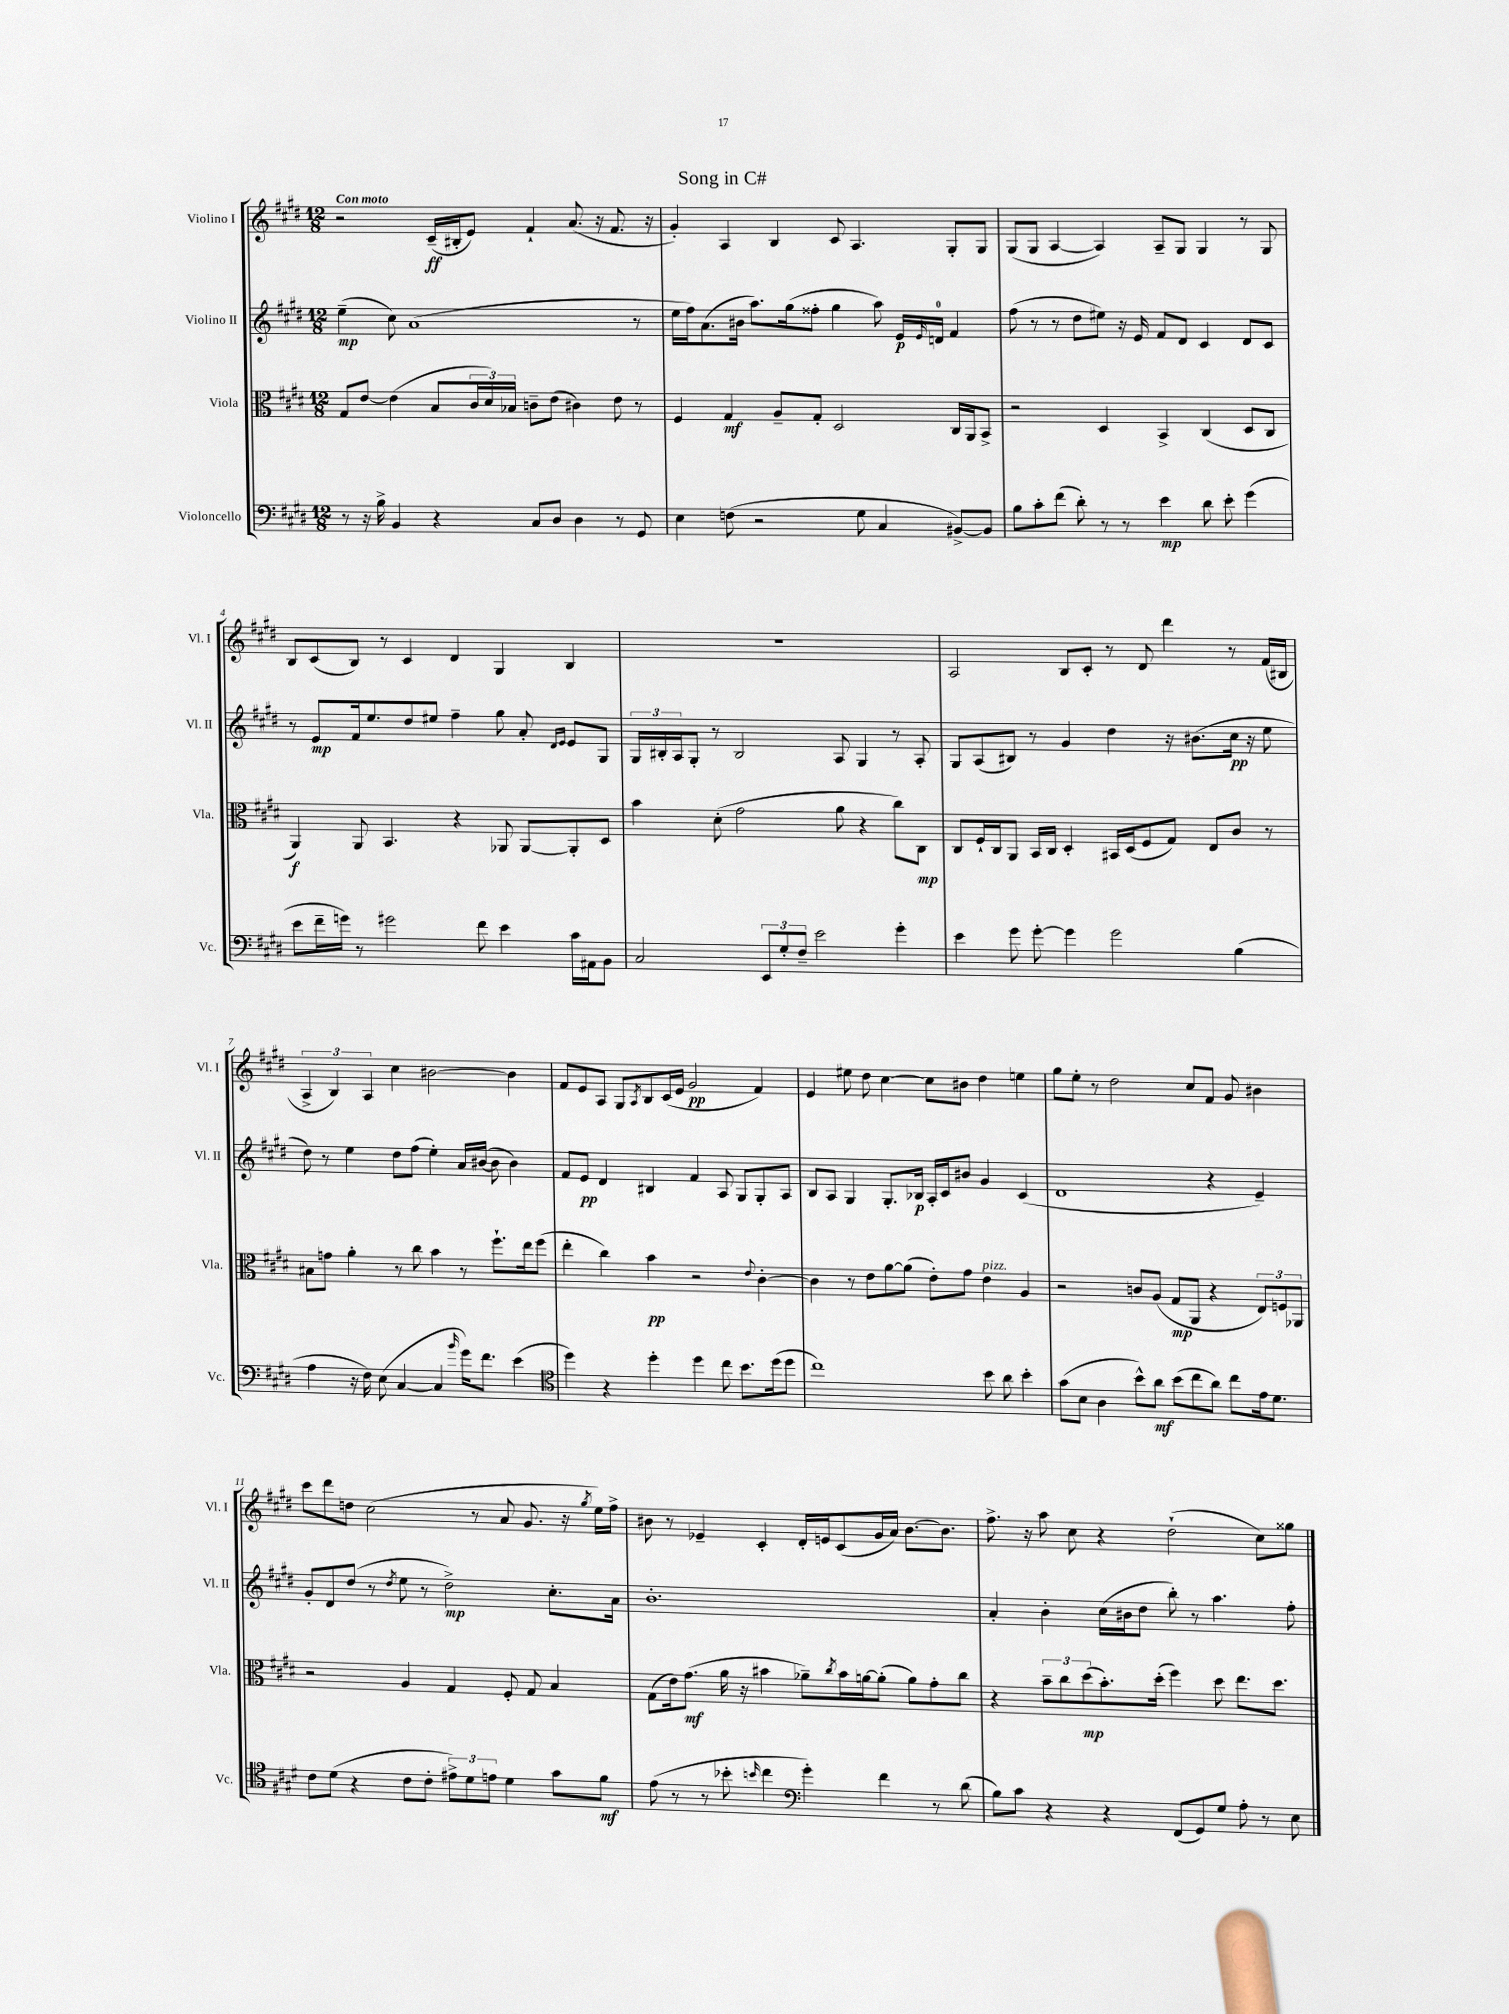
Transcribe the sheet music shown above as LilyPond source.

\header { title = "Song in C#" }
<<
\new StaffGroup <<
\new Staff = "s0" \with { instrumentName = "Violino I" shortInstrumentName = "Vl. I" } {
    \clef treble \key e \major \numericTimeSignature \time 12/8 \tempo "Con moto"
    r2 cis'16--\ff( bis16-. e'8) fis'4-! a'8.( r16 fis'8. r16 |
    gis'4-.) a4 b4 cis'8 a4. gis8-. gis8 |
    gis8( gis8 a4~ a4) a8-- gis8 gis4 r8 gis8 |
    b8 cis'8( b8) r8 cis'4 dis'4 gis4 b4 |
    R1. |
    a2 b8 cis'8-. r8 dis'8 dis'''4 r8 fis'16( bis16 |
    \tuplet 3/2 { a4-> b4) a4 } cis''4 bis'2~ bis'4 |
    fis'8 e'8 a8 gis8 \acciaccatura { a8 } b8 cis'16( e'16 gis'2\pp fis'4) |
    e'4 eis''8 dis''8 cis''4~ cis''8 bis'8 dis''4 e''4 |
    gis''8 e''8-. r8 dis''2 cis''8 fis'8 gis'8 bis'4 |
    cis'''8 dis'''8 d''8 cis''2( r8 a'8 gis'8. r16 \acciaccatura { gis''8 } e''16) fis''16-> |
    bis'8 r8 ees'4-- cis'4-. dis'16-. e'16 cis'8( gis'16 a'16) bis'8.~ bis'8. |
    fis''8.-> r16 a''8 cis''8 r4 dis''2-!( cis''8) gisis''8 \bar "|." |
}
\new Staff = "s1" \with { instrumentName = "Violino II" shortInstrumentName = "Vl. II" } {
    \clef treble \key e \major \numericTimeSignature \time 12/8
    e''4--\mp( cis''8) a'1( r8 |
    e''16 fis''16) a'8.( bis'16 a''8.) gis''16( fisis''8-. gis''4 a''8) e'16\p \grace { e'16 } d'16-0 fis'4 |
    fis''8( r8 r8 dis''8 eis''8) r16 e'16 fis'8 dis'8 cis'4 dis'8 cis'8 |
    r8 e'8\mp fis'16 e''8. dis''8 eis''8 fis''4-- gis''8 a'8-. \grace { dis'16 e'16 } e'8 gis8 |
    \tuplet 3/2 { gis16 bis16-. a16 } gis8-. r8 bis2 a8 gis4 r8 a8-. |
    gis8 a8( bis8) r8 gis'4 dis''4 r16 bis'8.( cis''16\pp r16 e''8 |
    dis''8) r8 e''4 dis''8 fis''8( e''4-.) a'16 bis'16~( bis'8 bis'4) |
    fis'8 e'8\pp dis'4 bis4 fis'4 a8 gis8 gis8-. a8 |
    b8 a8 gis4 gis8.-. bes16\p a16-. cis'16 bis'8 gis'4 cis'4( |
    dis'1 r4 e'4--) |
    gis'8-. dis'8 dis''8( r8 \acciaccatura { dis''8 } e''8 r8 dis''2->\mp) cis''8.-. a'16 |
    b'1.-. |
    a'4-. b'4-. cis''16( bis'16 dis''8 b''8-.) r8 a''4. fis''8-. \bar "|." |
}
\new Staff = "s2" \with { instrumentName = "Viola" shortInstrumentName = "Vla." } {
    \clef alto \key e \major \numericTimeSignature \time 12/8
    gis8 e'8~ e'4( b8 \tuplet 3/2 { cis'16 dis'16) bes16 } c'8-- e'8( cis'4) e'8 r8 |
    fis4 gis4\mf a8-- gis8-. dis2 cis16 a,16 b,8-> |
    r2 dis4 b,4-> cis4( dis8 cis8 |
    a,4\f) a,8 b,4. r4 aes,8 aes,8~ aes,8-. dis8 |
    b'4 dis'8-.( gis'2 a'8 r4 cis''8) cis8\mp |
    cis8 fis16-! cis16 a,8 b,16 cis16 dis4-. bis,16 dis16( fis8 gis8) e8 cis'8 r8 |
    bis8 g'8 a'4-. r8 cis''8 b'4 r8 fis''8.-! e''16 fis''8( |
    e''4-. cis''4) b'4\pp r2 \appoggiatura { e'8 } cis'4~-. |
    cis'4 r8 e'8 a'8~ a'8( e'8-.) gis'8 e'4^\markup { \italic "pizz." } a4 |
    r2 c'8 a8( gis8\mp a,8 r4 \tuplet 3/2 { e8) f8 aes,8 } |
    r2 a4 gis4 fis8-. gis8 b4 |
    gis8( e'16) gis'8.\mf( a'16 r16 bis'4 aes'8--) \acciaccatura { cis''8 } bis'16 a'16~ a'8-.( a'8) gis'8-. cis''8 |
    r4 \tuplet 3/2 { b'8-- cis''8 dis''8\mp( } b'8.-.) dis''16-.( fis''4) dis''8 e''8. dis''8. \bar "|." |
}
\new Staff = "s3" \with { instrumentName = "Violoncello" shortInstrumentName = "Vc." } {
    \clef bass \key e \major \numericTimeSignature \time 12/8
    r8 r16 b16-> b,4 r4 cis8 dis8 dis4 r8 gis,8 |
    e4 f8( r2 gis8 cis4 bis,8~->) bis,8 |
    b8 cis'8-. fis'8( dis'8-.) r8 r8 e'4\mp dis'8 e'8-. gis'4( |
    e'8 fis'16-- g'16) r8 gis'2 fis'8 e'4 cis'16 ais,16 b,8 |
    cis2 \tuplet 3/2 { e,8 gis8-. fis8-- } e'2 gis'4-. |
    e'4 gis'8 gis'8~-. gis'4 gis'2 b4( |
    a4 r16 fis16) e8( cis4~ cis4 \grace { b'16 } gis'16) fis'8. e'4( |
    \clef tenor dis''4) r4 dis''4-. dis''4 cis''8 b'8. dis''16( dis''8 |
    cis''1) b'8 a'8 b'4-. |
    gis'8( b8 a4 b'8-^) a'8\mf b'8( cis''8 a'8) cis''8 e'16 dis'8. |
    cis'8 dis'8( r4 cis'8 cis'8-. \tuplet 3/2 { eis'8->) dis'8 e'8 } dis'4 gis'8 fis'8\mf |
    e'8( r8 r8 bes'8-. \grace { b'16 } cis''4 \clef bass gis'4-.) fis'4 r8 dis'8( |
    b8) cis'8 r4 r4 fis,8( gis,8) gis8 a8-. r8 e8 \bar "|." |
}
>>
>>
